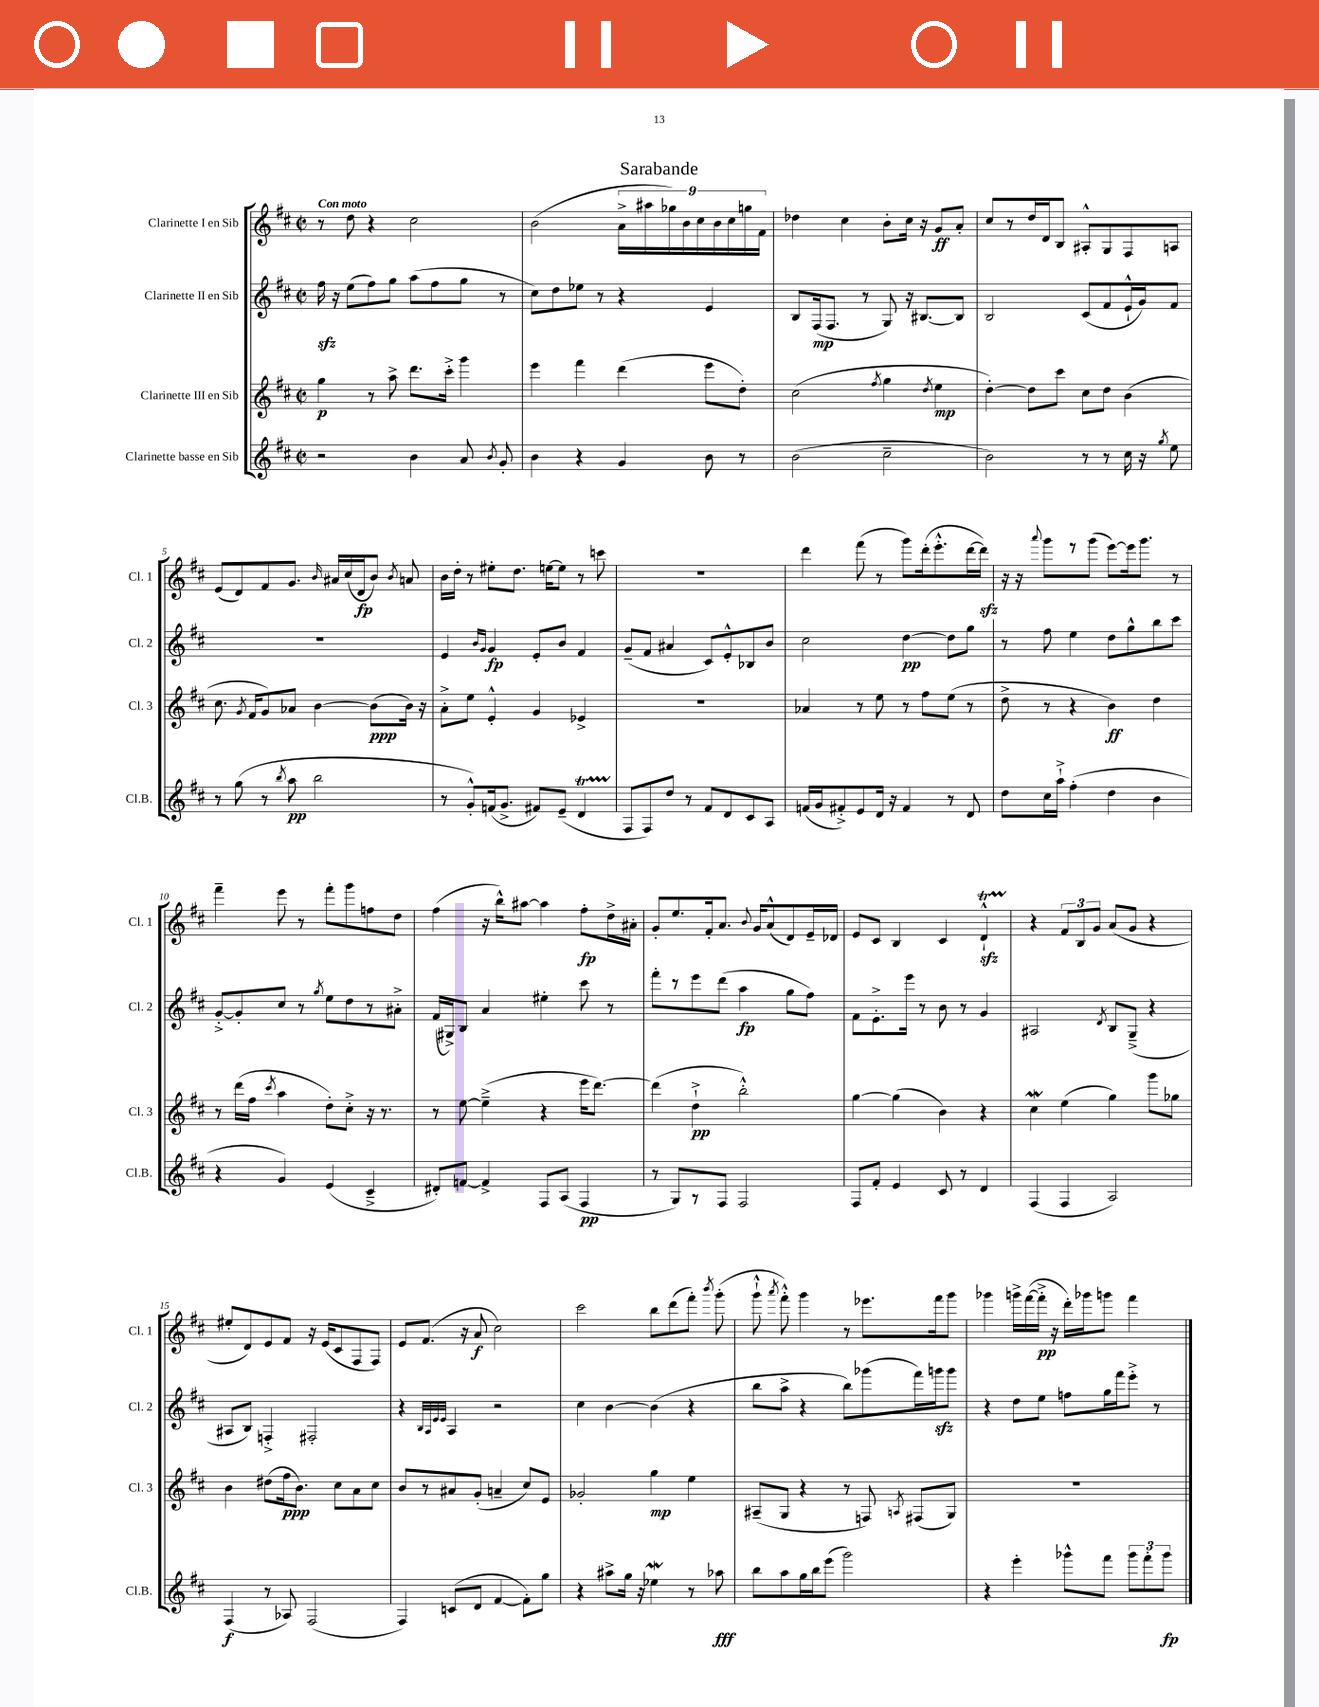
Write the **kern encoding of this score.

**kern	**kern	**kern	**kern
*staff4	*staff3	*staff2	*staff1
*clefG2	*clefG2	*clefG2	*clefG2
*k[f#c#]	*k[f#c#]	*k[f#c#]	*k[f#c#]
*M2/2	*M2/2	*M2/2	*M2/2
*met(c|)	*met(c|)	*met(c|)	*met(c|)
2r	4gg	16ff#	8r
.	.	16r	.
.	.	(8ee	8dd
.	8r	8ff#)	4r
.	8aa^	8gg	.
4b	8.ddd	(8aa	2cc#
.	.	8ff#	.
.	16ccc#'^	.	.
8a	4ggg	8gg	.
8qb	.	.	.
8g'	.	8r	.
=	=	=	=
4b	4eee	8cc#)	(2b
.	.	8dd	.
4r	4fff#	8ee-	.
.	.	8r	.
4g	(4ddd	4r	18a^
.	.	.	18aa#
.	.	.	18gg-)
.	.	.	18b
.	.	.	18cc#
8b	8eee	4e	.
.	.	.	18b
.	.	.	18cc#
8r	8dd')	.	.
.	.	.	18gg
.	.	.	18f#
=	=	=	=
(2b	(2cc#	8B	4dd-
.	.	(16F#	.
.	.	8.F#	.
.	.	.	4cc#
.	.	8r	.
.	8qff#	.	.
2cc#~	4gg	8G)	8b'
.	.	16r	16cc#
.	.	[8.B#	16r
.	8qdd	.	.
.	4ee	.	8g
.	.	8B#]	8a'
=	=	=	=
2b)	[4dd')	2B	8cc#
.	.	.	8r
.	8dd]	.	16dd
.	.	.	16d
.	8ccc#	.	8B
8r	8cc#	(8c#	8A#'^^
8r	8dd	8f#	8G
16cc#	(4b	16e`^^	8F#
16r	.	16g)	.
8qgg	.	.	.
8ee	.	8f#	8A
=	=	=	=
8r	8.cc#	1r	(8e
(8gg	.	.	8d)
.	8qg	.	.
.	16f#	.	.
8r	8g)	.	8f#
8qbb	.	.	.
8aa	8a-	.	8.g
2bb	[4b	.	.
.	.	.	16qqb
.	.	.	16a#
.	.	.	(16cc#
.	.	.	16d
.	(8b]	.	8b)
.	.	.	8qb
.	16b)	.	8a
.	16r	.	.
=	=	=	=
8r	8a'^	4e	16b
.	.	.	16dd'
8g'^^)	8ee	.	8r
.	.	16qqb	.
.	.	16qqg	.
(16f	4e'^^	4g	8ee#'
8.g^	.	.	.
.	.	.	8.dd
8f#)	4g	8e'	.
.	.	.	[16ee
(8e~	.	8b	8ee]
4d	4e-^	4f#	8r
.	.	.	8ccc
=	=	=	=
8F#	1r	(8g~	1r
8F#)	.	8f#	.
8dd	.	4a#	.
8r	.	.	.
8f#	.	8c#)	.
8d	.	8e'^^	.
8c#	.	8B-	.
8A	.	8b	.
=	=	=	=
(16f	4a-	2cc#	4ddd
16g	.	.	.
8f#'^)	.	.	.
8e	8r	.	(8fff#
16d	8ee	.	8r
16r	.	.	.
4f#	8r	[4dd	8ggg)
.	8ff#	.	(16ddd'
.	.	.	8.eee'^^
8r	(8ee	8dd]	.
8d	8r	8gg	[16ddd
.	.	.	16ddd])
=	=	=	=
8dd	8dd^	8r	16r
.	.	.	16r
.	.	.	8qqaaa
16cc#	8r	8ff#	8ggg
16aa`^	.	.	.
(4ff#'	4r	4ee	8r
.	.	.	(8ggg
4dd	4b)	8dd	[8eee)
.	.	8gg^^	16eee]
.	.	.	8.ggg
4b	4dd	8bb	.
.	.	8ccc#	8r
=	=	=	=
4r	8r	[8g'^	4fff#~
.	(16ddd	8g']	.
.	16ff#	.	.
.	8qccc#	.	.
4g)	4aa	8cc#	8eee
.	.	8r	8r
.	.	8qgg	.
(4e	8dd')	8ee	8fff#'
.	8cc#'^	8dd	8ggg
4c#~^	16r	8r	8ff
.	8.r	.	.
.	.	8a#'^	8dd
=	=	=	=
8d#')	8r	(16f#	(4ff#
.	.	16G#^)	.
[8f	[8ee	8B	.
4f^]	(4ee~^]	4a	16r
.	.	.	16bb^^)
.	.	.	[8aa#
8F#	4r	4ee#'	4aa#]
(8A	.	.	.
4F#	16eee	8ccc#	8ff#'
.	[8.ddd)	.	.
.	.	8r	16dd^
.	.	.	16a#'
=	=	=	=
8r	(4ddd]	8fff#'	8g'
8G)	.	8r	8.ee
8r	4dd`^	8eee	.
.	.	.	16f#'
8F#	.	(8ddd	8.a
2F#	2bb'^^)	4aa	.
.	.	.	8qqb
.	.	.	16g
.	.	.	(8a^^
.	.	8gg	8d)
.	.	8ff#)	16e~
.	.	.	16d-
=	=	=	=
8F#	[4gg	8f#	8e
8f#'	.	8.e'^	8c#
4e	(4gg]	.	4B
.	.	16eee	.
.	.	8r	.
8c#	4b)	8b	4c#
8r	.	8r	.
4d	4r	4g	4d`^^
=	=	=	=
(4F#	4cc#	2A#	4r
4F#	(4ee	.	12f#
.	.	.	12B
.	.	.	12g
.	.	8qd	.
2A)	4gg)	8B	(8a
.	.	(8G~^	8g
.	8ggg	4r	4r
.	8gg-	.	.
=	=	=	=
(4F#	4b	8A#	8ee#'
.	.	8B)	8d)
8r	(8dd#	4F'^	8e
8A-)	16ff#	.	8f#
.	8.b)	.	.
(2F#	.	2F#'	16r
.	.	.	(16e
.	8cc#	.	8c#
.	8a	.	8F#
.	8cc#	.	8F#)
=	=	=	=
4F#)	8b	4r	8e
.	8r	.	(8.f#
.	.	32qqB	.
.	.	32qqA	.
.	.	32qqe	.
.	.	32qqe	.
(8c	8a#	4A	.
.	.	.	16r
8d	(8g'	.	8a
[4f#	4a~	2r	2cc#)
8f#'])	8cc#)	.	.
8gg	8e	.	.
=	=	=	=
4r	2g-'	4cc#	2ccc#
8aa#^	.	[4b	.
16gg	.	.	.
16r	.	.	.
4ee-	4gg	(4b]	8bb
.	.	.	(8ddd
8r	4ee	4r	8fff#')
.	.	.	8qbbb
8aa-	.	.	(8ggg'
=	=	=	=
8bb	(8A#~	8bb	8ggg`^^
.	.	.	8qaaa
8aa	8G	8aa^	8fff#'^^)
16gg	4r	4r	4ggg
16bb	.	.	.
(8eee	.	.	.
2ggg)	8r	8bb)	8r
.	8F)	(8ggg-	8.eee-
.	8qA	.	.
.	(8F#	16fff#)	.
.	.	16ggg	16fff#
.	8G)	8ggg	8ggg
=	=	=	=
4r	1r	4r	4ggg-
4eee'	.	8dd	16ggg^
.	.	.	([16fff#
.	.	8ee	16fff#'^]
.	.	.	16r
8ggg-^^	.	8ff	16ddd')
.	.	.	16ggg-
8fff#	.	16gg	8ggg
.	.	16fff#	.
12ggg-	.	8eee'^	4fff#
12fff#'	.	.	.
.	.	8r	.
12ggg-	.	.	.
==	==	==	==
*-	*-	*-	*-
